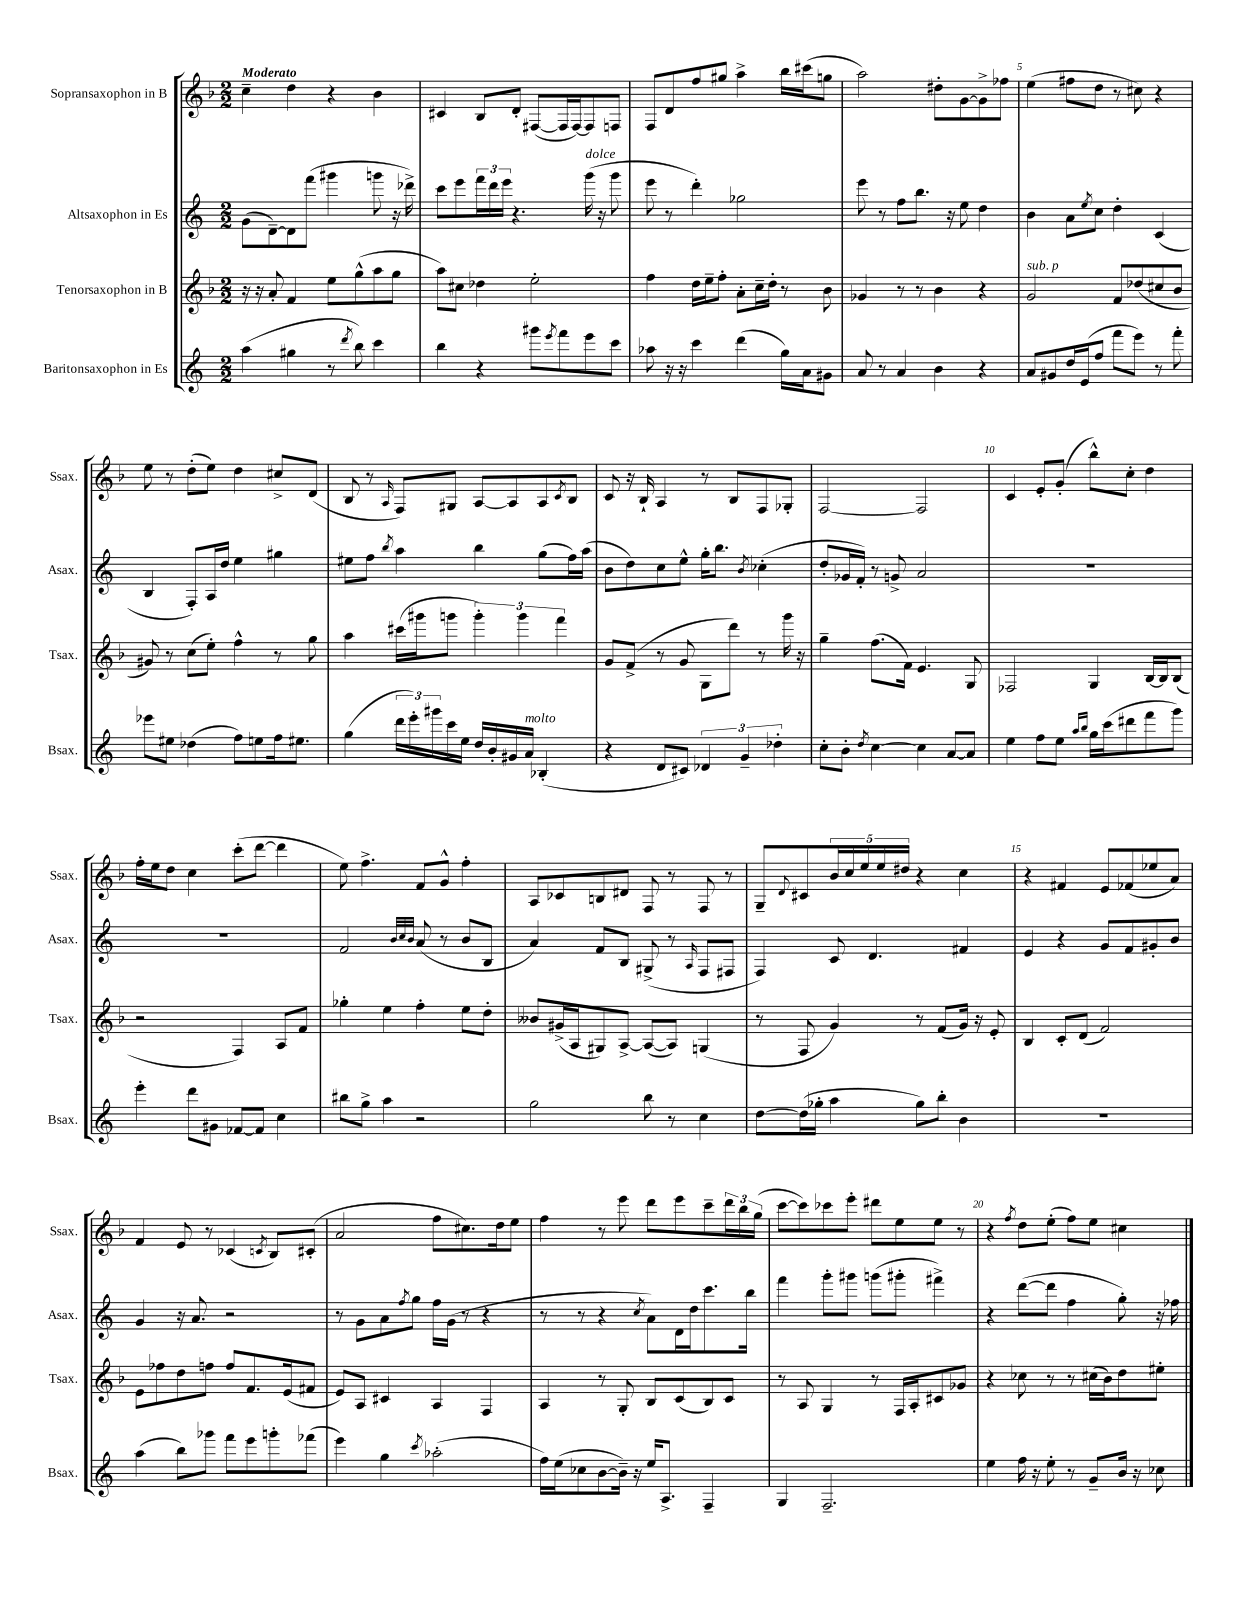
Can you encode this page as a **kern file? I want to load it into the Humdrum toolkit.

**kern	**kern	**kern	**kern
*staff4	*staff3	*staff2	*staff1
*clefG2	*clefG2	*clefG2	*clefG2
*k[]	*k[b-]	*k[]	*k[b-]
*M2/2	*M2/2	*M2/2	*M2/2
(4aa	16r	(8g	4cc~
.	16r	.	.
.	8a'	[8d~)	.
4gg#	4f	8d]	4dd
.	.	(8fff	.
8r	8ee	4ggg#	4r
8qddd	.	.	.
8bb)	(8gg^^	.	.
4ccc	8aa	8ggg	4b-
.	8gg	16r	.
.	.	16ddd-^)	.
=	=	=	=
4bb	8aa)	8ccc	4c#
.	8cc#	8eee	.
4r	4dd-	24fff	8B-
.	.	24ddd	.
.	.	24eee	.
.	.	4.r	8d'
8ggg#	2ee'	.	([8F#
8qeee	.	.	.
8fff	.	.	16F#]
.	.	.	[16F#)
8eee	.	(16ggg	8F#]
.	.	16r	.
8ccc	.	8ggg	8F
=	=	=	=
8aa-	4ff	8eee	8F
16r	.	8r	8d
16r	.	.	.
4ccc	16dd	4ddd')	8ff
.	16ee~	.	.
.	8ff'	.	8gg#
(4ddd	8a'	2gg-	4aa^
.	16cc~	.	.
.	16dd'	.	.
16gg)	8r	.	16bb-
16a	.	.	(16ccc#
8g#	8b-	.	8gg
=	=	=	=
8a	4g-	8eee	2aa)
8r	.	8r	.
4a	8r	8ff	.
.	8r	8.bb	.
4b	4b-	.	8dd#'
.	.	16r	.
.	.	8ee	[8g
4r	4r	4dd	8g^]
.	.	.	8ff-
=	=	=	=
8a	2g	4b	(4ee
8g#	.	.	.
16dd	.	8a	8ff#
(16e	.	.	.
.	.	8qee	.
8ff	.	8cc	8dd
8fff	8f	4dd'	8r
8eee)	(8dd-	.	8cc#)
8r	8cc#	(4c	4r
8fff'	8b-	.	.
=	=	=	=
8eee-	8g#)	4B	8ee
8ee#	8r	.	8r
(4dd-	(8cc	8F')	(8dd'
.	8ee')	16A	8ee)
.	.	16dd	.
8ff)	4ff^^	4ee	4dd
8ee	.	.	.
16ff	8r	4gg#	8cc#^
8.ee#	.	.	.
.	8gg	.	(8d
=	=	=	=
(4gg	4aa	8ee#	8B-
.	.	8ff	8r
.	.	8qbb	16qqA
24ddd	(16ccc#	4aa	8F)
24eee')	.	.	.
.	16ggg#	.	.
24ggg#	.	.	.
16ccc	8ggg	.	8G#
16ee	.	.	.
16dd	6ggg')	4bb	[8A
16b'	.	.	.
16g#	.	.	8A]
.	6ggg	.	.
16a	.	.	.
(4B-'	.	(8gg	8A
.	6fff	.	.
.	.	.	8qc
.	.	16ff)	8B-
.	.	(16aa	.
=	=	=	=
4r	8g	8b	8c
.	(8f^	8dd)	16r
.	.	.	16B-`
8d	8r	8cc	4A
8c#)	8g	8ee^^	.
6d-	8G	16gg'	8r
.	.	8.bb	.
.	8ddd)	.	8B-
6g~	.	.	.
.	.	8qb	.
.	8r	(4cc-'	8F
6dd-'	.	.	.
.	16ggg	.	8G-'
.	16r	.	.
=	=	=	=
8cc'	4gg~	8dd'	[2F
8b'	.	16g-	.
.	.	16f')	.
8qdd	.	.	.
[4cc	(8.ff	8r	.
.	.	8g^	.
.	16f)	.	.
4cc]	4.e	2a	2F]
[8a	.	.	.
8a]	8G	.	.
=	=	=	=
4ee	2F-	1r	4c
8ff	.	.	8e'
8ee	.	.	(8g'
16qqaa	.	.	.
16qqbb	.	.	.
16gg	4G	.	8bb-^^)
(16ccc	.	.	.
8ddd#	.	.	8cc'
8fff	[16B-	.	4dd
.	16B-]	.	.
8ggg)	(8B-	.	.
=	=	=	=
4eee'	2r	1r	16ff'
.	.	.	16ee
.	.	.	8dd
8ddd	.	.	4cc
8g#	.	.	.
[8f-	4F)	.	(8ccc'
8f-]	.	.	[8ddd
4cc	8A	.	4ddd]
.	8f	.	.
=	=	=	=
8bb#	4gg-'	2f	8ee)
8gg^	.	.	4.ff^
4aa	4ee	.	.
.	.	32qqb	.
.	.	32qqcc	.
.	.	32qqb	.
2r	4ff'	(8a	8f
.	.	8r	8g^^
.	8ee	8b	4ff'
.	8dd'	8B	.
=	=	=	=
2gg	8b--	4a)	8A
.	(16g#^	.	8c-
.	16A	.	.
.	8G#)	8f	8B
.	[8A^	8B	8d#
8bb	(8A_	(8G#^	8F
8r	8A])	8r	8r
.	.	16qqA	.
4cc	(4G	8F	8F
.	.	8F#	8r
=	=	=	=
[8dd	8r	4F)	8G~
.	.	.	8qqd
(16dd]	8F	.	8c#
16gg-'	.	.	.
4aa	4g)	8c	20b-
.	.	.	20cc
.	.	.	20ee
.	.	4.d	.
.	.	.	20ee
.	.	.	20dd#
8gg-)	8r	.	4r
8bb'	(8f	.	.
4b	16g)	4f#	4cc
.	16r	.	.
.	8e'	.	.
=	=	=	=
1r	4B-	4e	4r
.	8c'	4r	4f#
.	(8d	.	.
.	2f)	8g	8e
.	.	8f	(8f-
.	.	8g#'	8ee-
.	.	8b	8a)
=	=	=	=
(4aa	8e	4g	4f
.	8ff-	.	.
8bb)	8dd	16r	8e
.	.	8.a	.
8ggg-	8ff	.	8r
8fff	8ff	2r	(4c-
8eee	8.f	.	.
.	.	.	8qc
8ggg'	.	.	8B-)
.	(16e	.	.
(8fff-	8f#	.	(8c#'
=	=	=	=
4eee)	8e)	8r	2a
.	8A	8g	.
4gg	4c#	8a	.
.	.	8qff	.
.	.	8gg	.
8qccc	.	.	.
(2aa-'	4A	16ff	8ff
.	.	(16g	.
.	.	8r	8.cc#)
.	4F	4r	.
.	.	.	16dd
.	.	.	8ee
=	=	=	=
16ff)	4A	8r	4ff
(16ee	.	.	.
8cc-	.	8r	.
[8b	8r	4r	8r
16b~])	8G'	.	8eee
16r	.	.	.
.	.	8qcc	.
16ee	8B-	8a)	8ddd
8.A^	.	.	.
.	(8c	16d	8eee
.	.	16dd	.
4F~	8B-)	8.ccc	8ccc~
.	8c	.	24ddd
.	.	.	24bb-
.	.	16bb	.
.	.	.	(24gg
=	=	=	=
4G	8r	4fff	[8ccc
.	8A	.	8ccc])
2.F~	4G	8ggg'	8ccc-
.	.	8ggg#	8eee'
.	8r	(8ggg	8ddd#
.	16F	8ggg#'	8ee
.	16A'	.	.
.	8c#	4fff#^)	8ee
.	8g-	.	8r
=	=	=	=
4ee	4r	4r	4r
.	.	.	8qff
16ff	8cc-	([8ddd	8dd
16r	.	.	.
8ee'	8r	8ddd]	(8ee'
8r	8r	4ff	8ff)
8g~	(16cc#	.	8ee
.	16b-)	.	.
16b	8dd	8gg')	4cc#
16r	.	.	.
8cc-	8ee#'	16r	.
.	.	16ff-	.
==	==	==	==
*-	*-	*-	*-
